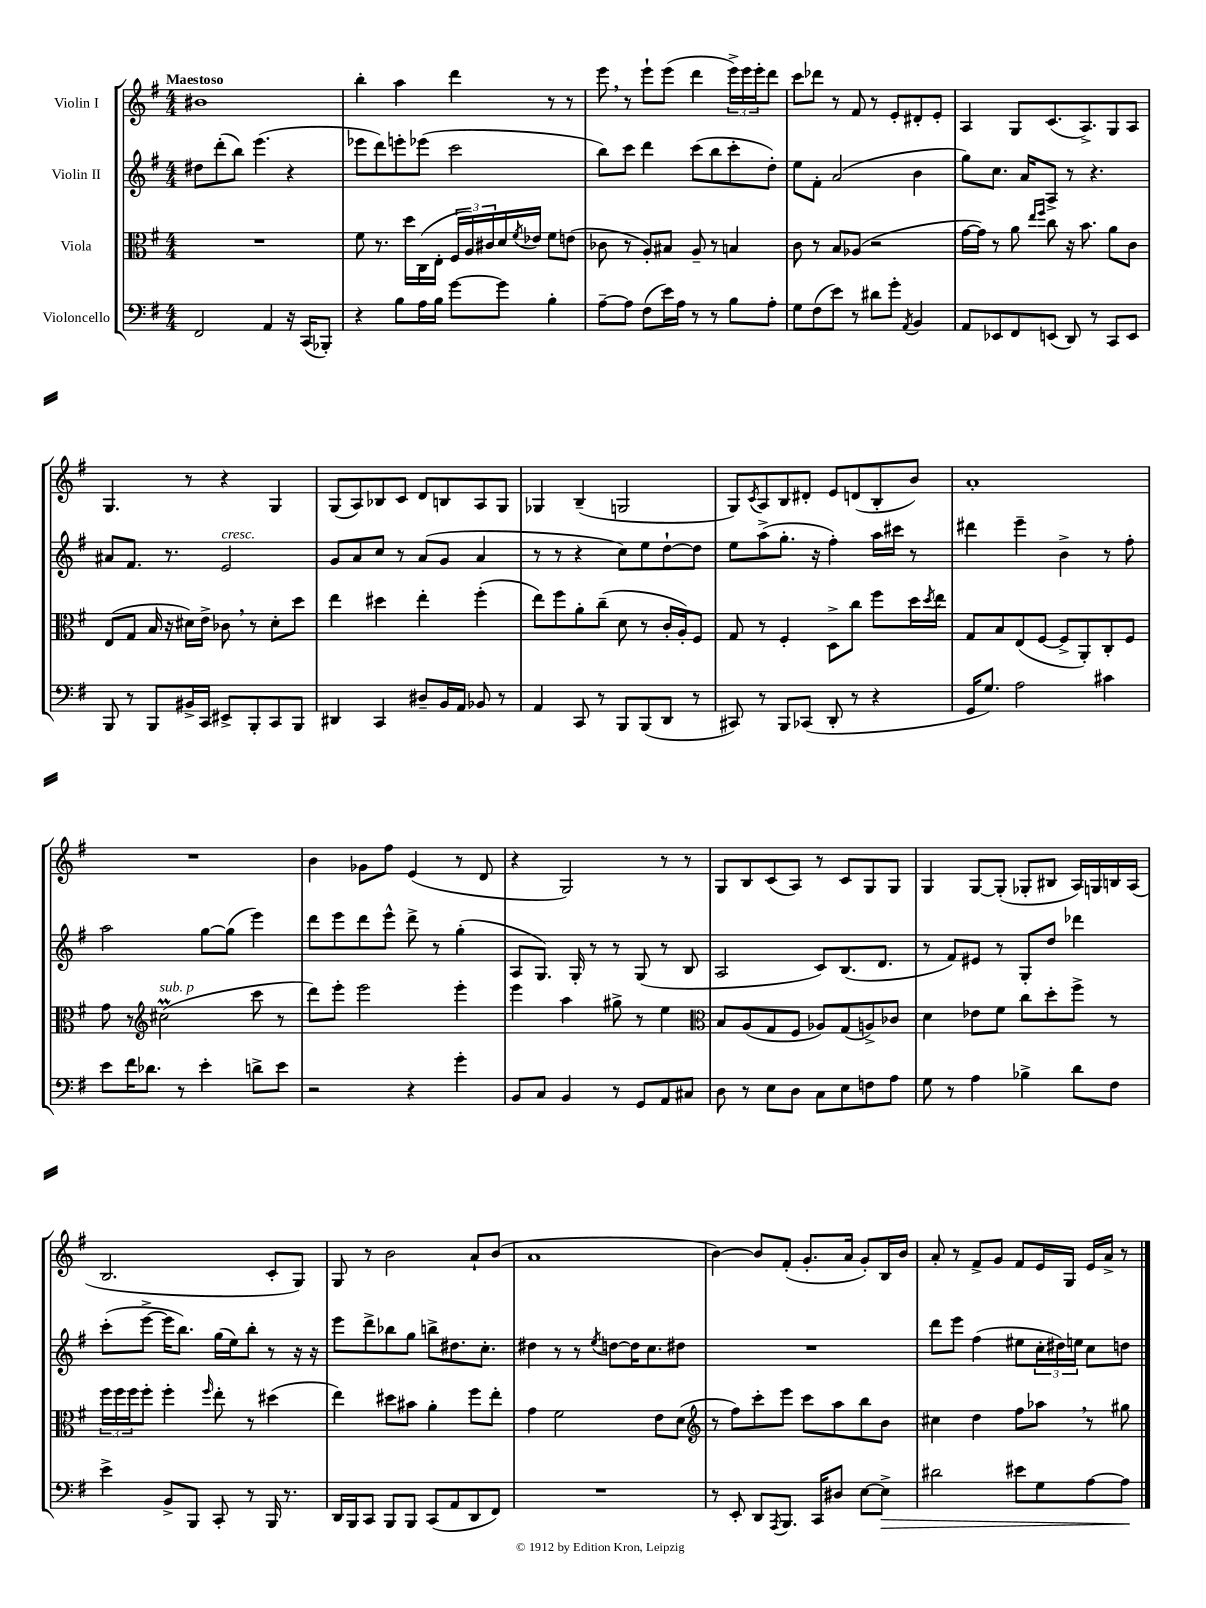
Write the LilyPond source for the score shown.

<<
\new StaffGroup <<
\new Staff = "s0" \with { instrumentName = "Violin I" } {
    \clef treble \key g \major \numericTimeSignature \time 4/4 \tempo "Maestoso"
    bis'1 |
    b''4-. a''4 d'''4 r8 r8 |
    e'''8 \breathe r8 e'''8-! e'''8( d'''4 \tuplet 3/2 { e'''16->) e'''16 e'''16-. } d'''8 |
    c'''8 des'''8 r8 fis'8 r8 e'8-. dis'8-. e'8-. |
    a4 g8 c'8.( a8.->) g8 a8 |
    g4. r8 r4 g4 |
    g8( a8) bes8 c'8 d'8 b8 a8 g8 |
    ges4 b4--( g2 |
    g8) \acciaccatura { c'8 } a8 b8 dis'8-. e'8 d'8( b8-. b'8) |
    a'1-. |
    R1 |
    b'4 ges'8 fis''8 e'4( r8 d'8 |
    r4 g2) r8 r8 |
    g8 b8 c'8( a8) r8 c'8 g8 g8 |
    g4 g8~ g8-.( ges8-. bis8 a16) g16 b16 a16( |
    b2. c'8-. g8) |
    g8 r8 b'2 a'8-! b'8( |
    a'1 |
    b'4~) b'8 fis'8-.( g'8.-. a'16 g'8-.) b16 b'16 |
    a'8-. r8 fis'8-> g'8 fis'8 e'16 g16 e'16 a'16-> r8 \bar "|." |
}
\new Staff = "s1" \with { instrumentName = "Violin II" } {
    \clef treble \key g \major \numericTimeSignature \time 4/4
    dis''8 d'''8-.( b''8) e'''4.( r4 |
    ees'''8 d'''8) e'''8-. ees'''8( c'''2 |
    b''8) c'''8 d'''4 c'''8( b''8 c'''8-. d''8-.) |
    e''8 fis'8-. a'2( b'4 |
    g''8) c''8. a'16 a8-> r8 r4. |
    ais'8 fis'8. r8. e'2^\markup { \italic "cresc." } |
    g'8 a'8 c''8 r8 a'8( g'8 a'4 |
    r8 r8 r4 c''8) e''8 d''8~-! d''8 |
    e''8 a''8->( g''8.-. r16 fis''4-.) a''16 cis'''16 r8 |
    dis'''4 e'''4-- b'4-> r8 fis''8-. |
    a''2 g''8~ g''8( e'''4) |
    d'''8 e'''8 d'''8 e'''8-^ d'''8-> r8 g''4-.( |
    a8 g8.) g16-. r8 r8 g8( r8 b8 |
    a2 c'8) b8.( d'8. |
    r8 fis'8) eis'8 r8 g8-. d''8 des'''4 |
    c'''8-.( e'''8~-> e'''16 b''8.) g''16( e''16) b''8-. r8 r16 r16 |
    e'''8 d'''8-> bes''8 g''8 b''8-> dis''8. c''8.-. |
    dis''4 r8 r8 \acciaccatura { e''8 } d''8~ d''16 c''8. dis''8 |
    R1 |
    d'''8 e'''8 fis''4( eis''8 \tuplet 3/2 { c''16-. dis''16) e''16 } c''8 d''8 \bar "|." |
}
\new Staff = "s2" \with { instrumentName = "Viola" } {
    \clef alto \key g \major \numericTimeSignature \time 4/4
    R1 |
    fis'8 r8. d''16 c16( e16-. \tuplet 3/2 { fis16 a16) cis'16 } d'16 \acciaccatura { fis'8 } ees'16 fis'8 e'8( |
    ces'8 r8 a8-.) bis8 a8-- r8 b4 |
    c'8 r8 b8 aes8( r2 |
    g'16~ g'16) r8 a'8 \grace { e''16 fis''16 } c''8 r16 b'8. a'8 c'8 |
    e8( g8 b16 r16 dis'16) e'16-> ces'8 \breathe r8 dis'8-. d''8 |
    e''4 dis''4 e''4-. fis''4-.( |
    e''8) fis''8 a'8-. c''8--( d'8 r8 c'16-. a16-.) fis8 |
    g8 r8 fis4-. d8-> c''8 fis''8 d''16 \acciaccatura { d''8 } e''16 |
    g8 b8 e8( fis8~ fis8-> a,8-.) c8-. fis8 |
    g'8 r8 \clef treble cis''2\prall^\markup { \italic "sub. p" }( c'''8 r8 |
    d'''8) e'''8-. e'''2 e'''4-. |
    e'''4 a''4 gis''8-> r8 e''4 |
    \clef alto b8 a8( g8 fis8 aes8) g8( a8->) ces'8 |
    d'4 ees'8 fis'8 c''8 d''8-. fis''8-> r8 |
    \tuplet 3/2 { fis''16 fis''16 fis''16 } fis''8-. fis''4-. \grace { fis''16 } e''8-. r8 dis''4( |
    e''4) dis''8 bis'8 a'4-. fis''8 e''8-. |
    g'4 fis'2 e'8 d'8( |
    \clef treble r8 fis''8) c'''8-. e'''8 c'''8 a''8 b''8 b'8 |
    cis''4 d''4 fis''8 aes''8 \breathe r8 gis''8 \bar "|." |
}
\new Staff = "s3" \with { instrumentName = "Violoncello" } {
    \clef bass \key g \major \numericTimeSignature \time 4/4
    fis,2 a,4 r16 c,16( bes,,8-.) |
    r4 b8 a16 b16 g'8~ g'8 b4-. |
    a8~-- a8 fis8( e'16) a16 r8 r8 b8 a8-. |
    g8 fis8( e'8) r8 dis'8 g'8-. \acciaccatura { a,8 } b,4 |
    a,8 ees,8 fis,8 e,8( d,8) r8 c,8 e,8 |
    b,,8 r8 b,,8 bis,16-> c,16 eis,8-> b,,8-. c,8 b,,8 |
    dis,4 c,4 dis8-- b,16 a,16 bes,8 r8 |
    a,4 c,8 r8 b,,8 b,,8( d,8 r8 |
    cis,8) r8 b,,8 ces,8( d,8-. r8 r4 |
    g,16 g8.) a2 cis'4 |
    e'8 fis'16 des'8. r8 e'4-. d'8-> e'8 |
    r2 r4 g'4-. |
    b,8 c8 b,4 r8 g,8 a,8 cis8 |
    d8 r8 e8 d8 c8 e8 f8 a8 |
    g8 r8 a4 bes4-> d'8 fis8 |
    e'4-> b,8-> b,,8 c,8-. r8 b,,16 r8. |
    d,16 b,,16 c,8 b,,8 b,,8 c,8( a,8 d,8 fis,8) |
    R1 |
    r8 e,8-. d,8 \acciaccatura { a,,8 } b,,8. c,16 dis8 e8~ e8->\> |
    dis'2 eis'8 g8 a8~ a8\! \bar "|." |
}
>>
>>
\layout { \context { \Score \remove "Bar_number_engraver" } }
